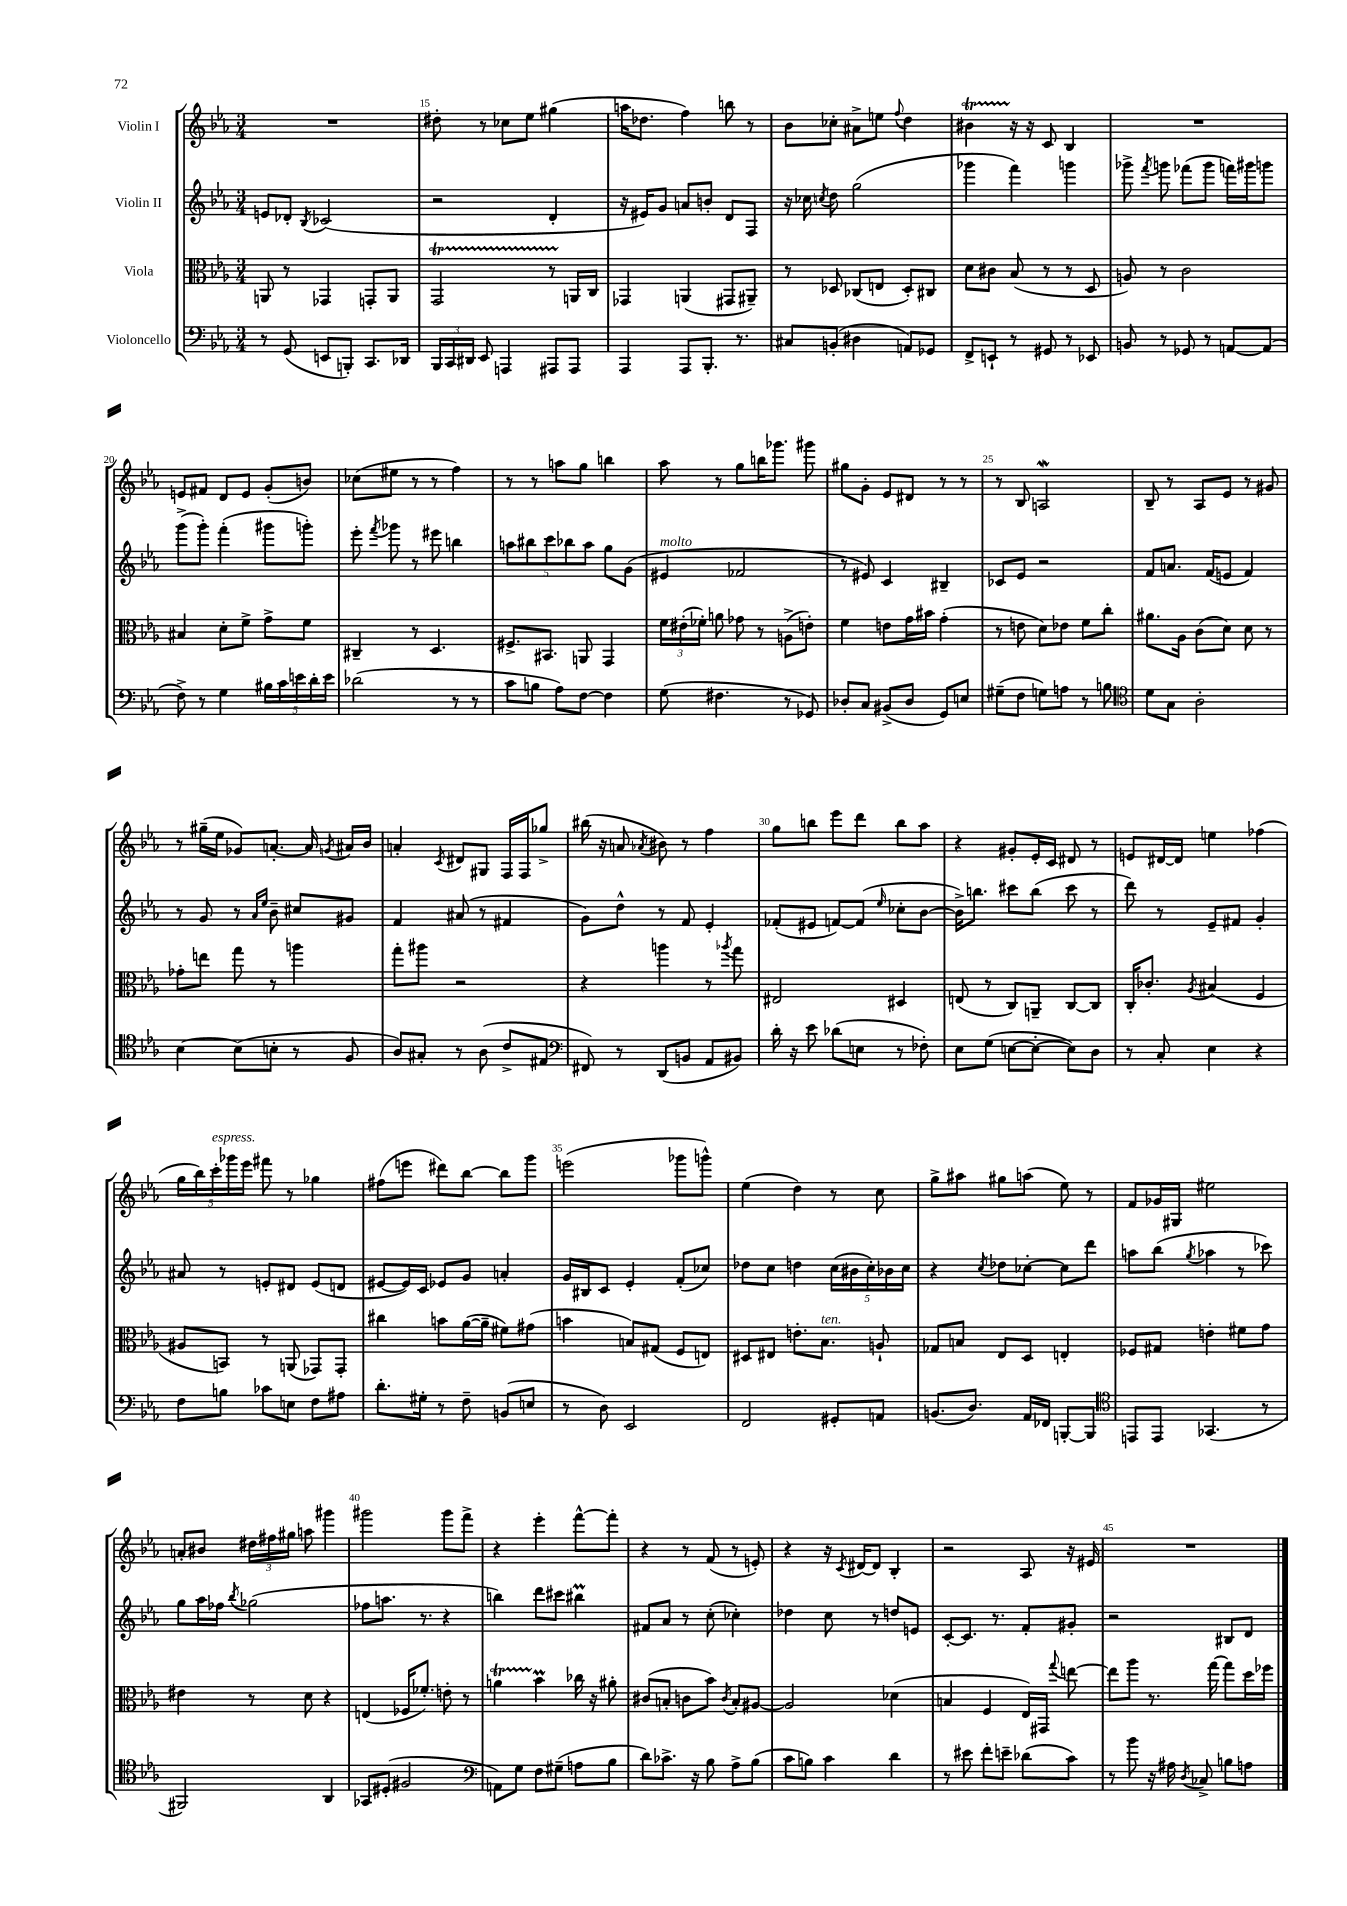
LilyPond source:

<<
\new StaffGroup <<
\new Staff = "s0" \with { instrumentName = "Violin I" } {
    \clef treble \key ees \major \numericTimeSignature \time 3/4
    \autoBeamOff R2. |
    dis''8-. r8 ces''8[ ees''8] gis''4( |
    a''16[ des''8.] f''4) b''8 r8 |
    bes'8[ ces''8]-. ais'8[-> e''8] \appoggiatura { f''8 } d''4 |
    bis'4\startTrillSpan r16\stopTrillSpan r16 c'8 bes4 |
    R2. |
    e'8[ fis'8] d'8[ e'8] g'8[-.( b'8]) |
    ces''8[( eis''8] r8 r8 f''4) |
    r8 r8 a''8[ g''8] b''4 |
    aes''8 r8 g''8[ b''16 ges'''8.] gis'''8 |
    gis''8[ g'8]-. ees'8[ dis'8] r8 r8 |
    r8 bes8 a2\mordent |
    bes8-- r8 aes8[ ees'8] r8 gis'8 |
    r8 gis''16[--( ees''16] ges'8[) a'8.]~-. a'16 \acciaccatura { g'8 } ais'16[ bes'16] |
    a'4-. \acciaccatura { c'8 } dis'8[ gis8] f16[ f16 ges''8]-> |
    bis''16( r16 a'8 \acciaccatura { aes'8 } bis'8) r8 f''4 |
    g''8[ b''8] ees'''8[ d'''8] b''8[ aes''8] |
    r4 gis'8[-. ees'16-. c'16] dis'8 r8 |
    e'8[ dis'16~ dis'16] e''4 fes''4( |
    \tuplet 5/4 { g''16[ bes''16) c'''16-.^\markup { \italic "espress." } ges'''16 ees'''16] } fis'''8 r8 ges''4 |
    fis''8[( e'''8] dis'''8[) bes''8]~ bes''8[ g'''8] |
    e'''2( ges'''8[ g'''8]-^) |
    ees''4( d''4) r8 c''8 |
    g''8[-> ais''8] gis''8[ a''8]( ees''8) r8 |
    f'8[ ges'16 gis16] eis''2 |
    a'8[-. bis'8] \tuplet 3/2 { dis''16[ fis''16 gis''16] } a''8 gis'''4 |
    gis'''2 gis'''8[ f'''8]-> |
    r4 ees'''4-. f'''8[~-^ f'''8]-. |
    r4 r8 f'8( r8 e'8-.) |
    r4 r16 \acciaccatura { c'8 } dis'16[~ dis'8] bes4-. |
    r2 aes8 r16 eis'16 |
    R2. \bar "|." |
}
\new Staff = "s1" \with { instrumentName = "Violin II" } {
    \clef treble \key ees \major \numericTimeSignature \time 3/4
    \autoBeamOff e'8[ des'8]-. \acciaccatura { bes8 } ces'2( |
    r2 d'4-. |
    r16 eis'16[) g'8] a'8[ b'8]-. d'8[ f8] |
    r16 ces''16 \acciaccatura { c''8 } d''8 g''2( |
    ges'''4 f'''4) g'''4 |
    ges'''8-> \acciaccatura { f'''8 } g'''8 fes'''8[( g'''8] f'''16[) gis'''16 g'''8] |
    g'''8[->( g'''8]-.) f'''4-.( gis'''8[ g'''8]-.) |
    ees'''8-. \acciaccatura { f'''8 } ges'''8 r8 eis'''8 b''4 |
    \tuplet 5/4 { a''8[ bis''8 c'''8 bes''8 a''8] } g''8[ g'8]( |
    eis'4^\markup { \italic "molto" } fes'2 |
    r8 eis'8) c'4 bis4-- |
    ces'8[ ees'8] r2 |
    f'8[ a'8.] f'16[( e'8] f'4) |
    r8 g'8 r8 \grace { aes'16[ ees''16] } bes'8-- cis''8[ gis'8] |
    f'4 ais'8( r8 fis'4 |
    g'8[) d''8]-^ r8 f'8 ees'4-. |
    fes'8[-.( eis'8] f'8[~) f'8]( \grace { ees''16 } ces''8[-. bes'8]~ |
    bes'16[->) b''8.] cis'''8[ b''8]( cis'''8 r8 |
    d'''8) r8 ees'8[-- fis'8] g'4-. |
    ais'8 r8 e'8[-. dis'8] e'8[( d'8] |
    eis'8[~ eis'16) c'16] ees'8[ g'8] a'4-. |
    g'16[ bis16 c'8] ees'4-. f'8[-.( ces''8]) |
    des''8[ c''8] d''4 \tuplet 5/4 { c''16[( bis'16 c''16-.) bes'16 c''16] } |
    r4 \acciaccatura { c''8 } des''8[ ces''8]~-. ces''8[ d'''8] |
    a''8[ bes''8]( \acciaccatura { g''8 } aes''4 r8 ces'''8) |
    g''8[ aes''16 fes''16] \acciaccatura { bes''8 } ges''2( |
    fes''8[ a''8.] r8. r4 |
    b''4) d'''8[ cis'''8] bis''4\prall |
    fis'8[ aes'8] r8 c''8-.( ces''4-.) |
    des''4 c''8 r8 d''8[ e'8] |
    c'8[~-. c'8.] r8. f'8[-. gis'8]-. |
    r2 bis8[ d'8] \bar "|." |
}
\new Staff = "s2" \with { instrumentName = "Viola" } {
    \clef alto \key ees \major \numericTimeSignature \time 3/4
    \autoBeamOff a,8 r8 ges,4 g,8[-. a,8] |
    g,2\startTrillSpan r8 a,16[\stopTrillSpan c16] |
    ges,4 a,4( gis,8[ ais,8]--) |
    r8 des8 ces8[( e8] des8[-.) cis8] |
    d'8[ cis'8] bes8( r8 r8 d8 |
    a8) r8 c'2 |
    bis4 d'8[-. f'8]-> g'8[-> f'8] |
    cis4-- r8 d4. |
    fis8.[-> bis,8.] a,8 g,4 |
    \tuplet 3/2 { f'16[ eis'16-.( fes'16]-.) } a'8 ges'8 r8 a8[->( e'8]-.) |
    f'4 e'8[ g'16 bis'16] g'4-.( |
    r8 e'8 d'8[) ees'8] f'8[ c''8]-. |
    ais'8.[ aes16] c'8[( d'8]) d'8 r8 |
    ges'8[-. e''8] g''8 r8 a''4 |
    g''8[-. ais''8] r2 |
    r4 a''4 r8 \acciaccatura { aes''8 } g''8 |
    eis2 dis4 |
    e8( r8 c8[) a,8]-- c8[~ c8] |
    c16[-. ces'8.]-. \acciaccatura { aes8 } bis4( f4 |
    ais8[ b,8]) r8 a,8( ges,8[) ges,8]-. |
    cis''4 b'8[ aes'16~( aes'16]-- fis'8[) gis'8]( |
    b'4 b8[) gis8]( f8[ e8]) |
    dis8[ eis8] e'8.[-. bes8.]^\markup { \italic "ten." } a8-! |
    ges8[ b8] ees8[ d8] e4-. |
    fes8[ gis8] e'4-. fis'8[ g'8] |
    eis'4 r8 d'8 r4 |
    e4( fes16[ fes'8.]-.) e'8-. r8 |
    a'4\startTrillSpan bes'4\prall\stopTrillSpan ces''16 r16 ais'8-. |
    cis'8[( b8]-. c'8[ bes'8]) \acciaccatura { c'8 } b8[-. ais8]~ |
    ais2 des'4( |
    b4 f4 ees16[) gis,16] \appoggiatura { g''8 } e''8~ |
    e''8[ aes''8] r8. g''16~ g''8[ d''16 fes''16] \bar "|." |
}
\new Staff = "s3" \with { instrumentName = "Violoncello" } {
    \clef bass \key ees \major \numericTimeSignature \time 3/4
    \autoBeamOff r8 g,8( e,8[ b,,8]-.) c,8.[ des,16] |
    \tuplet 3/2 { bes,,16[ c,16 dis,16] } ees,8 a,,4 ais,,8[ ais,,8] |
    aes,,4 aes,,8[ bes,,8.]-. r8. |
    cis8[ b,8]-.( dis4 a,8[) ges,8] |
    f,8[-> e,8]-! r8 gis,8 r8 ees,8 |
    b,8 r8 ges,8 r8 a,8[~ a,8]( |
    f8->) r8 g4 \tuplet 5/4 { bis16[ c'16 e'16 d'16-. e'16] } |
    des'2( r8 r8 |
    c'8[ b8] aes8[) f8]~ f4 |
    g8( fis4. r8 ges,8) |
    des8[-. c8] bis,8[->( des8] g,8[) e8] |
    gis8[--( f8] g8[) a8] r8 b8 |
    \clef tenor d'8[ g8] aes2-. |
    bes4~ bes8[( b8]-. r8 f8 |
    aes8[) gis8]-. r8 aes8( c'8[-> eis8] |
    \clef bass fis,8) r8 d,8[( b,8] aes,8[ bis,8]) |
    d'16-. r16 ees'8 des'8[( e8] r8 fes8-.) |
    ees8[ g8]( e8[~ e8]~-. e8[) d8] |
    r8 c8-. ees4 r4 |
    f8[ b8] ces'8[ e8] f8[ ais8] |
    d'8.[-. gis16]-. r8 f8-- b,8[( e8] |
    r8 d8) ees,2 |
    f,2 gis,8[-. a,8] |
    b,8.[( d8.]) aes,16[ fes,16] b,,8[~-. b,,8] |
    \clef tenor e,8[ e,8] ges,4.( r8 |
    fis,2) aes,4 |
    ges,8[ dis8]-.( fis2 |
    \clef bass a,8[) g8] f8[ gis8]--( a8[ bes8] |
    d'8[) ces'8.]-> r16 bes8 aes8[-> bes8]( |
    c'8[ b8]) c'4 d'4 |
    r8 eis'8 f'8[-. e'8]-- des'8[( c'8]) |
    r8 bes'8 r16 ais16 \acciaccatura { d8 } ces8-> b8[ a8] \bar "|." |
}
>>
>>
\layout { \context { \Score currentBarNumber = #14 \override BarNumber.break-visibility = ##(#f #t #t) barNumberVisibility = #(every-nth-bar-number-visible 5) } }
